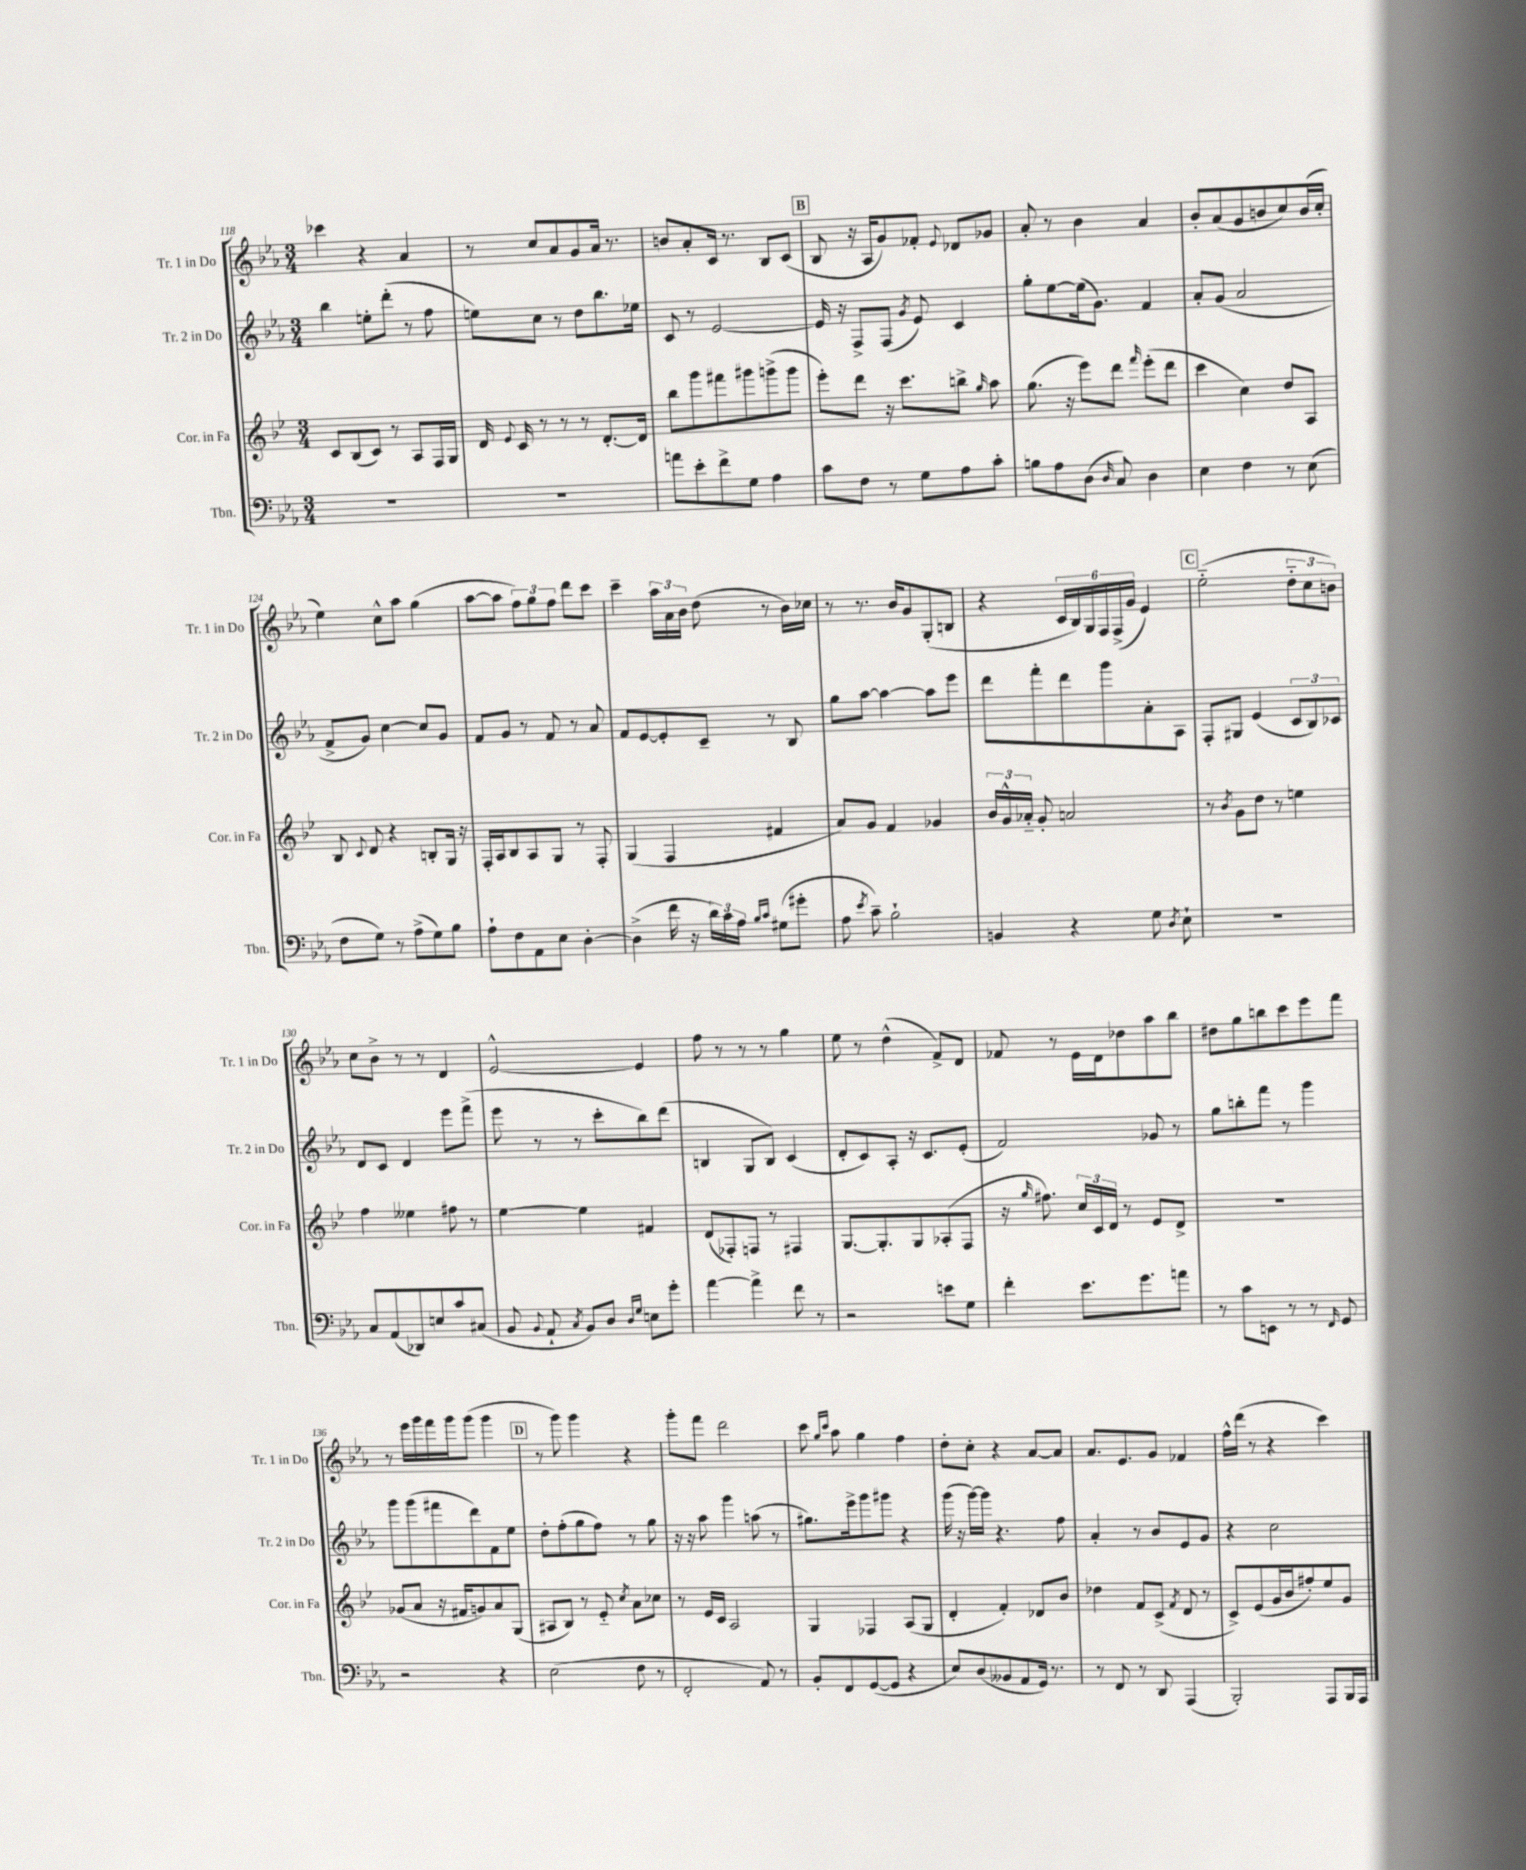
<<
\new StaffGroup <<
\new Staff = "s0" \with { instrumentName = "Tr. 1 in Do" shortInstrumentName = "Tr. 1 in Do" } {
    \clef treble \key ees \major \numericTimeSignature \time 3/4
    \autoBeamOff ces'''4 r4 aes'4 |
    r8 c''8[ aes'8 g'8 aes'16] r8. |
    b'8[ aes'8-. c'16] r8. bes8[ c'8]( |
    \mark \markup { \box "B" } bes8 r16 aes16[ g'8) fes'8]-. \appoggiatura { ees'8 } des'8[ ges'8] |
    aes'8-. r8 bes'4 aes'4 |
    bes'8[-. aes'8( g'8 b'8 c''8) b'16( c''16]-. |
    ees''4) c''8[-^ aes''8] g''4( |
    aes''8[~ aes''8] \tuplet 3/2 { f''8[) g''8 f''8] } d'''8[ c'''8] |
    c'''4-- \tuplet 3/2 { aes''16[ aes'16 bes'16] } d''8( r8 bes'16[) ces''16] |
    r8 r8. bes'16[ g'8 g8-.( b8] |
    r4 \tuplet 6/4 { c'16[ bes16) g16 f16 f16->( g'16] } ees'4) |
    \mark \markup { \box "C" } ees''2-_( \tuplet 3/2 { d''8[-_ c''8 b'8]) } |
    c''8[ bes'8]-> r8 r8 d'4 |
    ees'2~-^ ees'4 |
    f''8 r8 r8 r8 g''4 |
    ees''8 r8 d''4-^( f'8[->) d'8] |
    fes'8 r8 ees'16[ d'16 des''8 aes''8 bes''8] |
    dis''8[ g''8 b''8 c'''8 ees'''8 f'''8] |
    r8 ees'''16[ g'''16 f'''16 g'''16 g'''8]( g'''4 |
    \mark \markup { \box "D" } r8 g'''8) g'''4 r4 |
    g'''8[-. f'''8] d'''2 |
    c'''8 \grace { g''16[ c'''16] } aes''8 g''4 f''4 |
    d''8[-. c''8]-. r4 aes'8[~ aes'8] |
    aes'8.[ ees'8. g'8] fes'4 |
    f''16[-^ d'''16]( r8 r4 c'''4) \bar "|." |
}
\new Staff = "s1" \with { instrumentName = "Tr. 2 in Do" shortInstrumentName = "Tr. 2 in Do" } {
    \clef treble \key ees \major \numericTimeSignature \time 3/4
    \autoBeamOff bes''4 e''8[-. d'''8]-.( r8 f''8 |
    e''8[) c''8] r8 d''8[ bes''8. ees''16] |
    c'8 r8 ees'2~ |
    \mark \markup { \box "B" } ees'16 r16 f8[-> f8]( \acciaccatura { g'8 } ees'8) c'4 |
    g''8[-. ees''8~ ees''16( g'8.]) f'4 |
    aes'8[-. g'8]( aes'2 |
    f'8[-> g'8]) c''4~ c''8[ g'8] |
    f'8[ g'8] r8 f'8 r8 aes'8 |
    f'8[ ees'8~ ees'8-. c'8]-- r8 bes8 |
    g''8[ aes''8]~ aes''4~ aes''8[ ees'''8] |
    d'''8[ f'''8-. d'''8 g'''8 aes'8-. aes8] |
    \mark \markup { \box "C" } f8[-. gis8] ees'4( \tuplet 3/2 { c'8[ bes8) ces'8] } |
    d'8[ c'8] d'4 ees'''8[ f'''8]->( |
    ees'''8 r8 r8 c'''8[-. bes''8) d'''8]( |
    b4 g8[ b8]) c'4( |
    d'8[-. c'8) aes8]-. r16 c'8.[ ees'8]-.( |
    f'2) ges'8 r8 |
    g''8[ b''8-. f'''8] r8 g'''4 |
    g'''8[ g'''8( fis'''8 d'''8) f'8 ees''8] |
    \mark \markup { \box "D" } d''8[-. f''8-.( g''8 f''8]) r8 g''8 |
    r16 r16 aes''8 g'''4 a''8( r8 |
    gis''8.[) ees'''16-> g'''8 gis'''8] r4 |
    g'''16( r16 g'''16[~) g'''16] r4. f''8 |
    aes'4-. r8 bes'8[ ees'8 g'8] |
    r4 c''2 \bar "|." |
}
\new Staff = "s2" \with { instrumentName = "Cor. in Fa" shortInstrumentName = "Cor. in Fa" } {
    \clef treble \key bes \major \numericTimeSignature \time 3/4
    \autoBeamOff c'8[ bes8( c'8]) r8 a8[ f16 g16] |
    d'16 \appoggiatura { ees'8 } c'16 r8 r8 r8 d'8.[~-. d'16] |
    bes''8[ g'''8 fis'''8 gis'''8 g'''8->( g'''8] |
    \mark \markup { \box "B" } ees'''8[-.) d'''8] r16 c'''8.[ b''8]-> \grace { g''16 } a''8 |
    g''8.( r16 ees'''8[) d'''8] \grace { f'''16 } ees'''8[-.( d'''8] |
    c'''4 c''4) d''8[ a8] |
    bes8 \appoggiatura { c'8 } d'8 r4 b8[-. g16] r16 |
    f16[-. a16 bes8 a8 g8] r8 f8-. |
    g4( f4 fis'4 |
    a'8[) g'8] f'4 ges'4 |
    \tuplet 3/2 { bes'16[ g'16-^ aes'16]-_ } g'8-. a'2 |
    \mark \markup { \box "C" } r8 \acciaccatura { bes'8 } g'8[ d''8] r8 e''4 |
    f''4 eeses''4 fis''8 r8 |
    ees''4~ ees''4 fis'4 |
    d'8[( fes8-.) f8] r8 fis4 |
    g8.[~ g8.-. g8 aes8-.( f8] |
    r16 \grace { g''16 } fis''8.) \tuplet 3/2 { c''16[ c'16 d'16] } r8 ees'8[ d'8]-> |
    R2. |
    ges'8[( a'8] r16 fis'16[ g'8) a'8 g8]( |
    \mark \markup { \box "D" } ais8[ bes8]) r8 ees'8-_ \acciaccatura { c''8 } a'8[ ces''8] |
    r8 ees'16[ c'16] a2 |
    g4 fes4 a8[( g8] |
    d'4-. f'4-.) des'8[ bes'8] |
    des''4 f'8[ c'8]->( \acciaccatura { f'8 } d'8 r8 |
    c'8[->) ees'8( g'16 bes'16 fis''8-.) ees''8 g'8] \bar "|." |
}
\new Staff = "s3" \with { instrumentName = "Tbn." shortInstrumentName = "Tbn." } {
    \clef bass \key ees \major \numericTimeSignature \time 3/4
    \autoBeamOff R2. |
    R2. |
    a'8[ ees'8-. f'8-> g8] aes4 |
    \mark \markup { \box "B" } c'8[ f8] r8 g8[ aes8 c'8]-. |
    b8[ aes8 d8]( \grace { d16 } c8) d4 |
    ees4 f4 r8 ees8( |
    f8[ g8]) r8 aes8[->( g8) bes8] |
    aes8[-! f8 aes,8 ees8] d4~-. |
    d4->( f'16 r16 \tuplet 3/2 { d'16[) c'16 aes16] } \grace { bes16[ c'16] } gis8[( gis'8]-. |
    aes8 \acciaccatura { ees'8 } c'8--) bes2-! |
    b,4 r4 g8 \acciaccatura { d8 } ees8-! |
    \mark \markup { \box "C" } R2. |
    c8[ aes,8( des,8) e8 c'8 cis8]( |
    bes,8 \appoggiatura { bes,8 } aes,8-! \acciaccatura { c8 } bes,8[) d8] \grace { d16[ g16] } e8[ g'8]-. |
    aes'4~ aes'4-> f'8 r8 |
    r2 e'8[ g8] |
    f'4-. ees'8.[ g'8. a'8] |
    r8 c'8[ e,8] r8 r8 \grace { f,16 } g,8 |
    r2 r4 |
    \mark \markup { \box "D" } ees2( f8 r8 |
    f,2-. aes,8) r8 |
    bes,8[-. f,8 g,8~( g,8] r4 |
    ees8[) d8( beses,8 aes,8 g,16]) r8. |
    r8 f,8 r8 d,8 aes,,4( |
    bes,,2-.) aes,,8[ bes,,16 aes,,16] \bar "|." |
}
>>
>>
\layout { \context { \Score currentBarNumber = #118 } }
